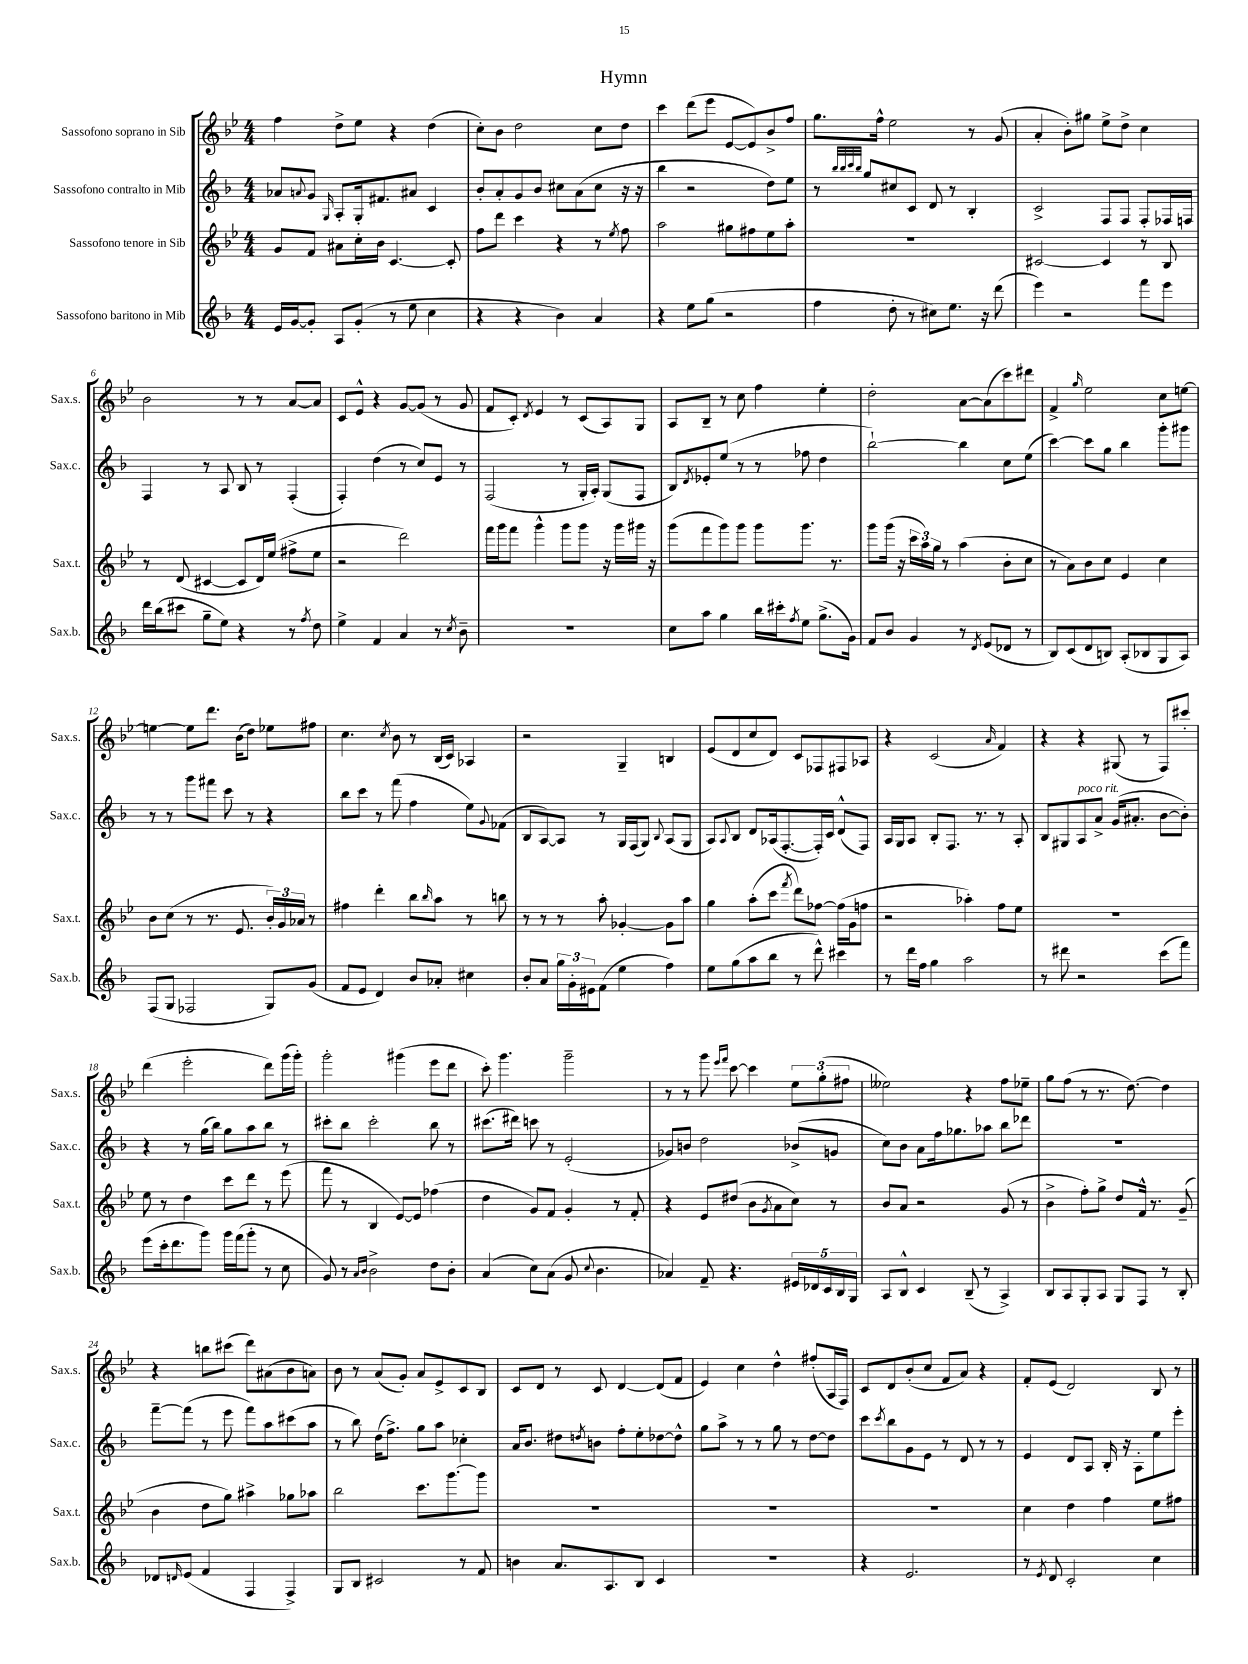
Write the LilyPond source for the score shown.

\header { title = "Hymn" }
<<
\new StaffGroup <<
\new Staff = "s0" \with { instrumentName = "Sassofono soprano in Sib" shortInstrumentName = "Sax.s." } {
    \clef treble \key bes \major \numericTimeSignature \time 4/4
    f''4 d''8-> ees''8 r4 d''4( |
    c''8-.) bes'8 d''2 c''8 d''8 |
    c'''4 d'''8( ees'''8 ees'8~ ees'8) bes'8-> f''8 |
    g''8. f''16-^ ees''2 r8 g'8( |
    a'4-. bes'8-.) gis''8 ees''8-> d''8-> c''4 |
    bes'2 r8 r8 a'8~ a'8 |
    c'8 ees'8-^ r4 g'8~ g'8( r8 g'8 |
    f'8 c'8-.) \acciaccatura { d'8 } ees'4 r8 c'8( a8) g8 |
    a8 bes8-- r8 c''8 f''4 ees''4-. |
    d''2-. a'8~ a'8( c'''8) dis'''8 |
    f'4-> \grace { g''16 } ees''2 c''8 e''8~ |
    e''4~ e''8 d'''8. bes'16( d''8) ees''8 fis''8 |
    c''4. \acciaccatura { c''8 } bes'8 r8 bes16( c'16) aes4 |
    r2 g4-- b4 |
    ees'8( d'8 c''8 d'8) c'8 fes8 fis8 aes8 |
    r4 c'2( \grace { a'16 } f'4) |
    r4 r4 gis8( r8 f8) cis'''8-. |
    d'''4( ees'''2-. d'''8) g'''16( g'''16-.) |
    g'''2-. gis'''4( ees'''8 d'''8 |
    c'''8-.) g'''4. g'''2-- |
    r8 r8 g'''8 \grace { ees'''16 f'''16 } c'''8~ c'''4 \tuplet 3/2 { ees''8 g''8-.( fis''8 } |
    eeses''2) r4 f''8 ees''8-- |
    g''8 f''8( r8 r8. d''8.~) d''4 |
    r4 b''8 cis'''8( d'''8) ais'8( bes'8 a'8) |
    bes'8 r8 a'8( g'8-.) a'8 ees'8-> c'8 bes8 |
    c'8 d'8 r8 c'8 d'4~ d'8( f'8 |
    ees'4) c''4 d''4-^ fis''8-.( a16 f16) |
    c'8 d'8 bes'8-.( c''8 f'8 a'8) r4 |
    f'8-. ees'8( d'2) bes8 r8 \bar "|." |
}
\new Staff = "s1" \with { instrumentName = "Sassofono contralto in Mib" shortInstrumentName = "Sax.c." } {
    \clef treble \key f \major \numericTimeSignature \time 4/4
    aes'8 \appoggiatura { a'8 } g'8 \grace { g16 } a8-. g16-. fis'8. ais'8 c'4 |
    bes'8-. a'8-. g'8 bes'8 cis''8 a'8( cis''8 r16 r16 |
    bes''4 r2 d''8) e''8 |
    r8 \grace { bes''32 bes''32 c'''32 bes''32 } g''8 cis''8 c'8 d'8 r8 bes4-. |
    c'2-> f8 f8 f8-. fes16 f16 |
    f4 r8 a8 bes8 r8 f4-.( |
    f4-.) d''4( r8 c''8) e'8 r8 |
    f2( r8 g16-. a16-.) g8( f8 |
    bes8) \acciaccatura { d'8 } ees'8-. e''8( r8 r8 fes''8 d''4 |
    bes''2~-!) bes''4 c''8 e''8( |
    c'''4~) c'''8 g''8 bes''4 g'''8-. gis'''8 |
    r8 r8 g'''8 fis'''8 c'''8 r8 r4 |
    bes''8 c'''8 r8 f'''8( f''4 e''8) \appoggiatura { g'8 } fes'8( |
    bes8 a8~) a8 r8 g16 f16( g8) \appoggiatura { bes8 } a8( g8 |
    a8) \appoggiatura { a8 } bes8 d'8 aes16( f8.~-. f16-.) c'16 d'8-^( f8) |
    a16 g16 a8 bes8-. f8. r8. r8 a8-. |
    bes8 gis8 a8^\markup { \italic "poco rit." } a'8-> g'16( ais'8.-. bes'8~ bes'8-.) |
    r4 r8 g''16( bes''16) g''8 a''8 bes''8 r8 |
    cis'''8-. bes''8 cis'''2-. bes''8 r8 |
    cis'''8.( dis'''16) c'''8 r8 e'2-.( |
    ges'8) b'8 d''2 bes'8->( g'8 |
    c''8) bes'8 a'8 f''16 ges''8. aes''8 bes''8 des'''8 |
    R1 |
    f'''8~-- f'''8( r8 e'''8 f'''8) a''8 cis'''8( a''8 |
    r8 bes''8) d''16( f''8.->) g''8 a''8 ces''4-. |
    a'16 bes'8. dis''8 \acciaccatura { d''8 } b'8 f''8-. e''8-. des''8~ des''8-^ |
    g''8 a''8-> r8 r8 g''8 r8 d''8~ d''8 |
    c'''8 \acciaccatura { c'''8 } bes''8 g'8 e'8 r8 d'8 r8 r8 |
    e'4 d'8 a8 bes16-. r16 a8-. e''8 e'''8-. \bar "|." |
}
\new Staff = "s2" \with { instrumentName = "Sassofono tenore in Sib" shortInstrumentName = "Sax.t." } {
    \clef treble \key bes \major \numericTimeSignature \time 4/4
    g'8 f'8 ais'8 c''16-. bes'16 c'4.~ c'8-. |
    f''8 d'''8 c'''4 r4 r8 \acciaccatura { ees''8 } f''8 |
    a''2 gis''8 fis''8 ees''8 a''8-. |
    R1 |
    cis'2~ cis'4 r8 bes8 |
    r8 d'8( cis'4~ cis'8 d'16) ees''16( fis''8-> ees''8 |
    r2 d'''2) |
    f'''16 g'''16 f'''8 g'''4-^ g'''8 g'''8 r16 g'''16 gis'''16 r16 |
    g'''8( f'''8 g'''8) g'''8 g'''8 g'''8. r8. |
    g'''8 g'''16( r16 \tuplet 3/2 { c'''16 a''16) g''16 } r8 a''4( bes'8-. c''8 |
    r8 a'8) bes'8 c''8 ees'4 c''4 |
    bes'8 c''8( r8 r8. ees'8. \tuplet 3/2 { bes'16-.) g'16 aes'16 } r8 |
    fis''4 d'''4-. bes''8 \grace { bes''16 } a''8 r8 b''8 |
    r8 r8 r8 a''8-. ges'4~-. ges'8 a''8 |
    g''4 a''8-.( c'''8 \acciaccatura { f'''8 } d'''8) fes''8~ fes''16( g'16 f''8 |
    r2 aes''4-.) f''8 ees''8 |
    R1 |
    ees''8 r8 d''4 c'''8 d'''8 r8 ees'''8( |
    f'''8 r8 bes4 ees'8~) ees'8 fes''4( |
    d''4 g'8) f'8 g'4-. r8 f'8-. |
    r4 ees'8 dis''8( bes'8 \acciaccatura { g'8 } a'8 c''8) r8 |
    bes'8 a'8 r2 g'8( r8 |
    bes'4-> f''8-.) g''8-> d''8 f'16-^ r8. g'8--( |
    bes'4 d''8 g''8) ais''4-> ges''8 aes''8 |
    bes''2 c'''8. g'''8.~ g'''8 |
    R1 |
    R1 |
    R1 |
    c''4 d''4 f''4 ees''8 fis''8 \bar "|." |
}
\new Staff = "s3" \with { instrumentName = "Sassofono baritono in Mib" shortInstrumentName = "Sax.b." } {
    \clef treble \key f \major \numericTimeSignature \time 4/4
    e'16 g'16~ g'8-. a8 g'8-.( r8 e''8 c''4 |
    r4 r4 bes'4) a'4 |
    r4 e''8 g''8( r2 |
    f''4 d''8-. r8 cis''8) e''8. r16 d'''8( |
    e'''4) r2 f'''8 e'''8 |
    d'''16 bes''16( cis'''8 g''8-- e''8) r4 r8 \acciaccatura { f''8 } d''8 |
    e''4-> f'4 a'4 r8 \acciaccatura { c''8 } bes'8-- |
    R1 |
    c''8 a''8 g''4 bes''16 cis'''16-. \acciaccatura { f''8 } e''8 g''8.->( g'16) |
    f'8 bes'8 g'4 r8 \acciaccatura { d'8 } e'8( des'8 r8 |
    bes8) c'8( d'8 b8) a8-.( bes8 g8 a8) |
    f8( g8 fes2 g8) g'8( |
    f'8 e'8 d'4) bes'8 aes'8-. cis''4 |
    bes'8-. a'8 \tuplet 3/2 { g''16 g'16-. eis'16 } f'8( e''4 f''4) |
    e''8 g''8( a''8 bes''8 r8 d'''8-^) cis'''4 |
    r8 d'''16 f''16 g''4 a''2 |
    r8 dis'''8 r2 c'''8( f'''8) |
    e'''8( c'''16-. d'''8. g'''8) g'''16 f'''16( g'''8-. r8 c''8 |
    g'8) r8 \grace { a'16 bes'16 } bes'2-> d''8 bes'8-. |
    a'4( c''8) a'8( g'8 \appoggiatura { c''8 } bes'4. |
    aes'4) f'8-- r4. \tuplet 5/4 { eis'16 des'16 c'16 bes16 g16 } |
    a8 bes8-^ c'4 bes8--( r8 a4->) |
    bes8 a8 g8-. a8 g8 f8 r8 bes8-. |
    des'8 \grace { d'16 } e'8( f'4 f4 f4->) |
    g8 bes8 cis'2 r8 f'8 |
    b'4 a'8. a8. bes8 c'4 |
    R1 |
    r4 e'2. |
    r8 \acciaccatura { e'8 } d'8 c'2-. c''4 \bar "|." |
}
>>
>>
